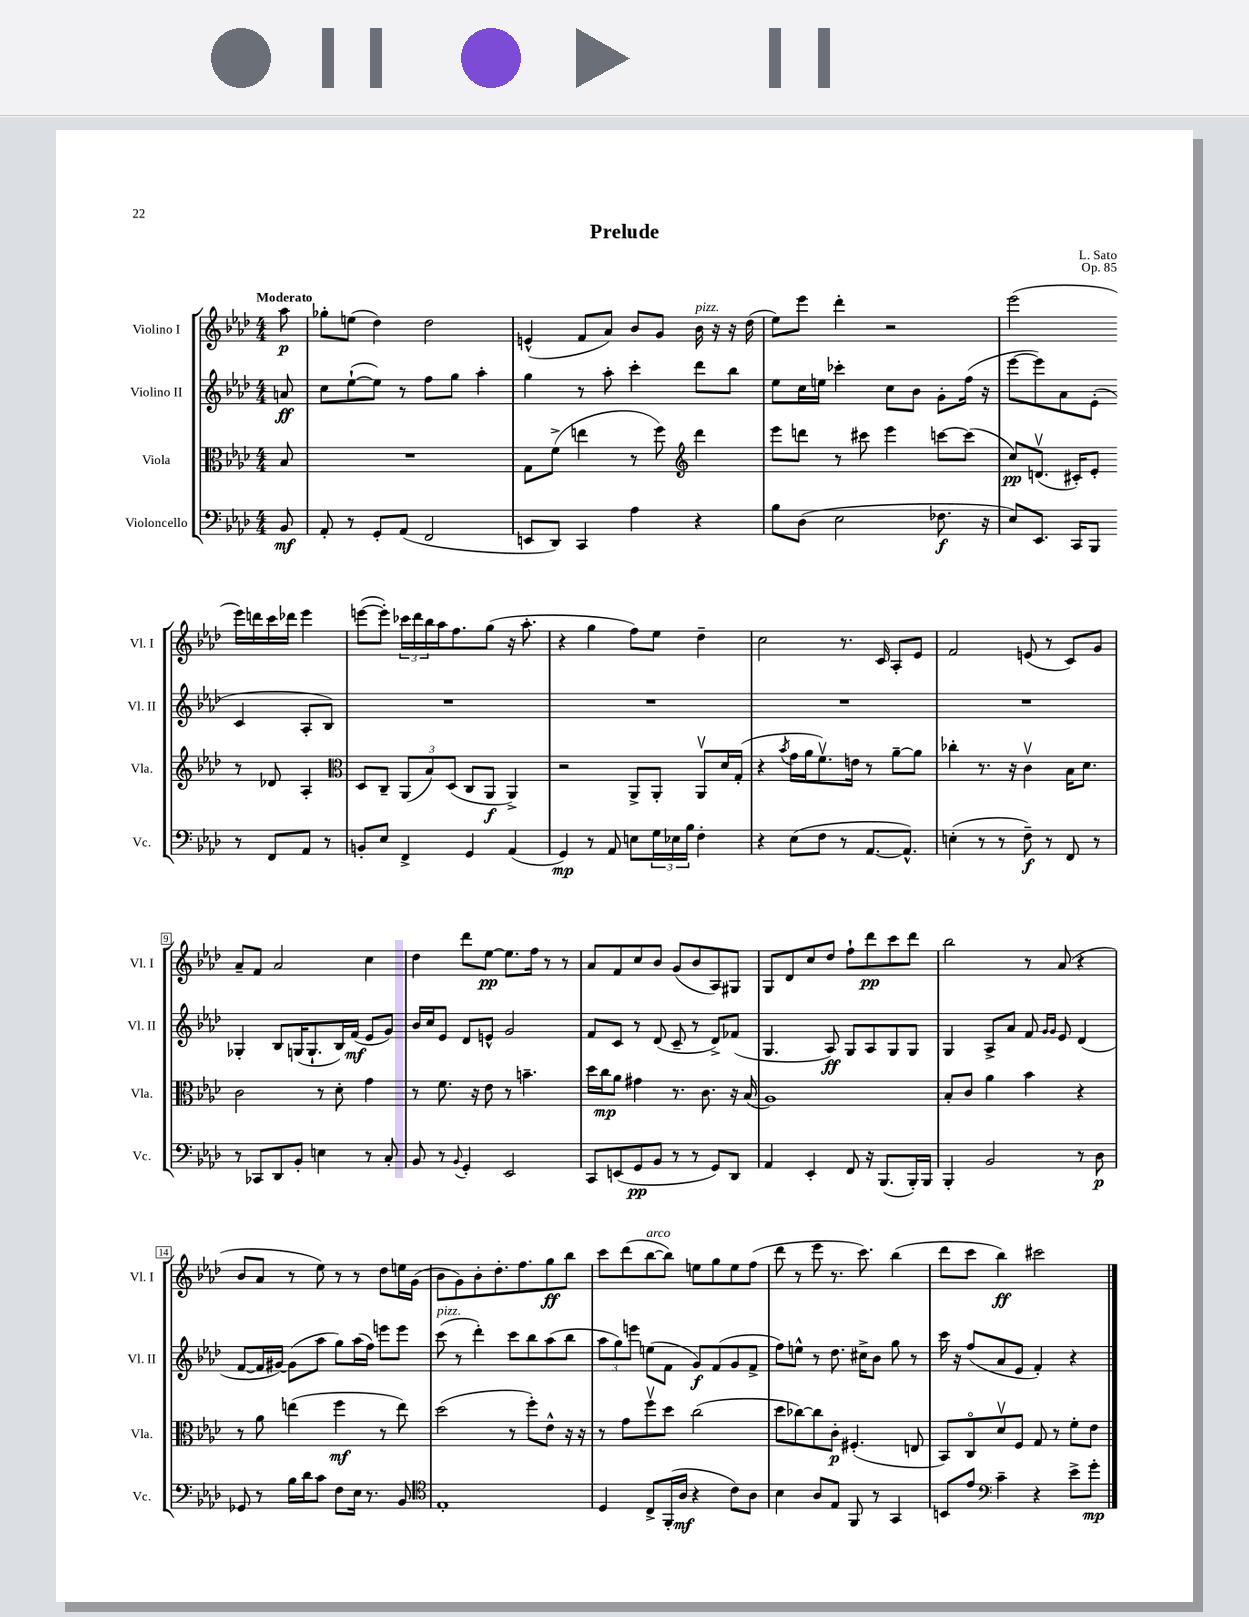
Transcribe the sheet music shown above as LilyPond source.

\header { title = "Prelude" composer = "L. Sato" opus = "Op. 85" }
<<
\new StaffGroup <<
\new Staff = "s0" \with { instrumentName = "Violino I" shortInstrumentName = "Vl. I" } {
    \clef treble \key aes \major \numericTimeSignature \time 4/4 \partial 8 \tempo "Moderato"
    aes''8\p |
    ges''8-. e''8( des''4) des''2 |
    e'4-^( f'8 aes'8) bes'8 g'8 bes'16^\markup { \italic "pizz." } r16 r16 des''16( |
    ees''8) ees'''8 des'''4-. r2 |
    ees'''2( ees'''16) d'''16 c'''16 des'''16 ees'''4 |
    e'''8~( e'''8-.) \tuplet 3/2 { ces'''16 des'''16 bes''16 } aes''16 f''8. g''8( r16 aes''8.-. |
    r4 g''4 f''8) ees''8 des''4-- |
    c''2 r8. c'16 aes8-. ees'8 |
    f'2 e'8( r8 c'8) g'8 |
    aes'8-- f'8 aes'2 c''4 |
    des''4 des'''8 ees''8~\pp ees''8. f''16 r8 r8 |
    aes'8 f'8 c''8 bes'8 g'8( bes'8 aes8) gis8 |
    g8 des'8 c''8 des''8 f''8-! des'''8\pp c'''8 des'''8 |
    bes''2 r8 aes'8( r4 |
    bes'8 aes'8 r8 ees''8) r8 r8 des''8 e''16 g'16( |
    bes'8 g'8) bes'8-. des''8.-. f''8. g''8\ff bes''8 |
    c'''8 des'''8( bes''8~^\markup { \italic "arco" } bes''8) e''8 g''8 e''8 f''8( |
    des'''8 r8 ees'''8 r8. c'''8.) bes''4( |
    des'''8 c'''8 bes''4\ff) cis'''2 \bar "|." |
}
\new Staff = "s1" \with { instrumentName = "Violino II" shortInstrumentName = "Vl. II" } {
    \clef treble \key aes \major \numericTimeSignature \time 4/4 \partial 8
    a'8\ff |
    c''8 ees''8~-!( ees''8) r8 f''8 g''8 aes''4-. |
    g''4 r8 aes''8-. c'''4-. des'''8 bes''8 |
    ees''8 c''16 e''16 ces'''4-. c''8 bes'8 g'8-. f''16( r16 |
    ees'''8~ ees'''8) aes'8 ees'8-.( c'4 aes8-. bes8) |
    R1 |
    R1 |
    R1 |
    R1 |
    ges4-. bes8 g16( g8.-! bes16) f'16\mf( ees'8 g'8) |
    bes'16 c''16 ees'8 des'8 e'8-^ g'2 |
    f'8 c'8 r8 des'8( c'8-- r8 des'8->) fes'8( |
    g4. aes8\ff) g8 aes8 g8 g8 |
    g4 aes8-> aes'8 f'8 \grace { g'16 g'16 } ees'8 des'4( |
    f'8~ f'16 gis'16~) gis'8( aes''8 g''8) aes''16( f''16) e'''8 e'''8 |
    c'''8^\markup { \italic "pizz." }( r8 des'''4-.) c'''8 bes''8 aes''8( bes''8 |
    \tuplet 3/2 { aes''8 g''8) e'''8 } e''8( f'8 g'8\f) f'8( g'8 f'8-> |
    f''8) e''8-^ r8 des''8. cis''16-> bes'8 g''8 r8 |
    c'''16 r16 f''8( aes'8 ees'8 f'4-.) r4 \bar "|." |
}
\new Staff = "s2" \with { instrumentName = "Viola" shortInstrumentName = "Vla." } {
    \clef alto \key aes \major \numericTimeSignature \time 4/4 \partial 8
    bes8 |
    R1 |
    g8 f'8->( e''4 r8 f''8) \clef treble des'''4 |
    ees'''8 d'''8 r8 cis'''8 ees'''4 c'''8~ c'''8( |
    c''8\pp) d'8.\upbow( cis'16-.) ees'8-. r8 des'8 aes4-. |
    \clef alto des8 c8-- \tuplet 3/2 { aes,8( bes8) des8( } c8 aes,8\f aes,4->) |
    r2 aes,8-> aes,8-. aes,8\upbow des'16 g16-.( |
    r4 \acciaccatura { bes'8 } g'16 aes'16 f'8.\upbow) e'16 r8 aes'8~-- aes'8 |
    ces''4-. r8. r16 c'4\upbow bes16 des'8. |
    c'2 r8 des'8-. g'4 |
    r8 f'8. r16 ees'8 r8 b'4.-- |
    des''16 c''16\mp aes'8 gis'4 r8. c'8. r16 bes16( |
    aes1) |
    bes8-. c'8 aes'4 bes'4 r4 |
    r8 aes'8 e''4( f''4\mf r8 e''8) |
    des''2( r8 f''8-.) ees'8-^ r16 r16 |
    r8 g'8 f''8\upbow des''8 c''2( |
    des''8 ces''8~) ces''8 c'8-.\p fis4.-.( e8 |
    bes,8) c8\flageolet des'8\upbow f8 g8 r8 f'8-. ees'8 \bar "|." |
}
\new Staff = "s3" \with { instrumentName = "Violoncello" shortInstrumentName = "Vc." } {
    \clef bass \key aes \major \numericTimeSignature \time 4/4 \partial 8
    bes,8\mf |
    aes,8-. r8 g,8-. aes,8( f,2 |
    e,8 des,8) c,4 aes4 r4 |
    bes8 des8( ees2 fes8.\f r16 |
    ees8) ees,8. c,16 bes,,8 r8 f,8 aes,8 r8 |
    b,8-. ees8 f,4-> g,4 aes,4( |
    g,4\mp) r8 aes,8 e8 \tuplet 3/2 { g16 ees16 bes16 } f4-. |
    r4 ees8( f8 r8 aes,8.~ aes,8.-^) |
    e4-.( r8 r8 f8--\f) r8 f,8 r8 |
    r8 ces,8 des,8 bes,8-. e4 r8 c8-. |
    bes,8 r8 \appoggiatura { bes,8 } g,4-. ees,2 |
    c,8 e,8( g,8\pp bes,8 r8 r8 g,8) des,8 |
    aes,4 ees,4-. f,8 r16 bes,,8.( bes,,16-.) bes,,16 |
    bes,,4-. bes,2 r8 des8\p |
    ges,8 r8 bes16 des'16 c'8 f8 ees16 r8. bes,8 |
    \clef tenor ees1-. |
    des4 c8-> f,16-.( aes16\mf r4 c'8) aes8 |
    bes4 aes8 ees8 f,8 r8 g,4 |
    b,8 ees'8 \clef bass c'4-- r4 ees'8-> g'8-.\mp \bar "|." |
}
>>
>>
\layout { \context { \Score \override BarNumber.stencil = #(make-stencil-boxer 0.1 0.3 ly:text-interface::print) } }
